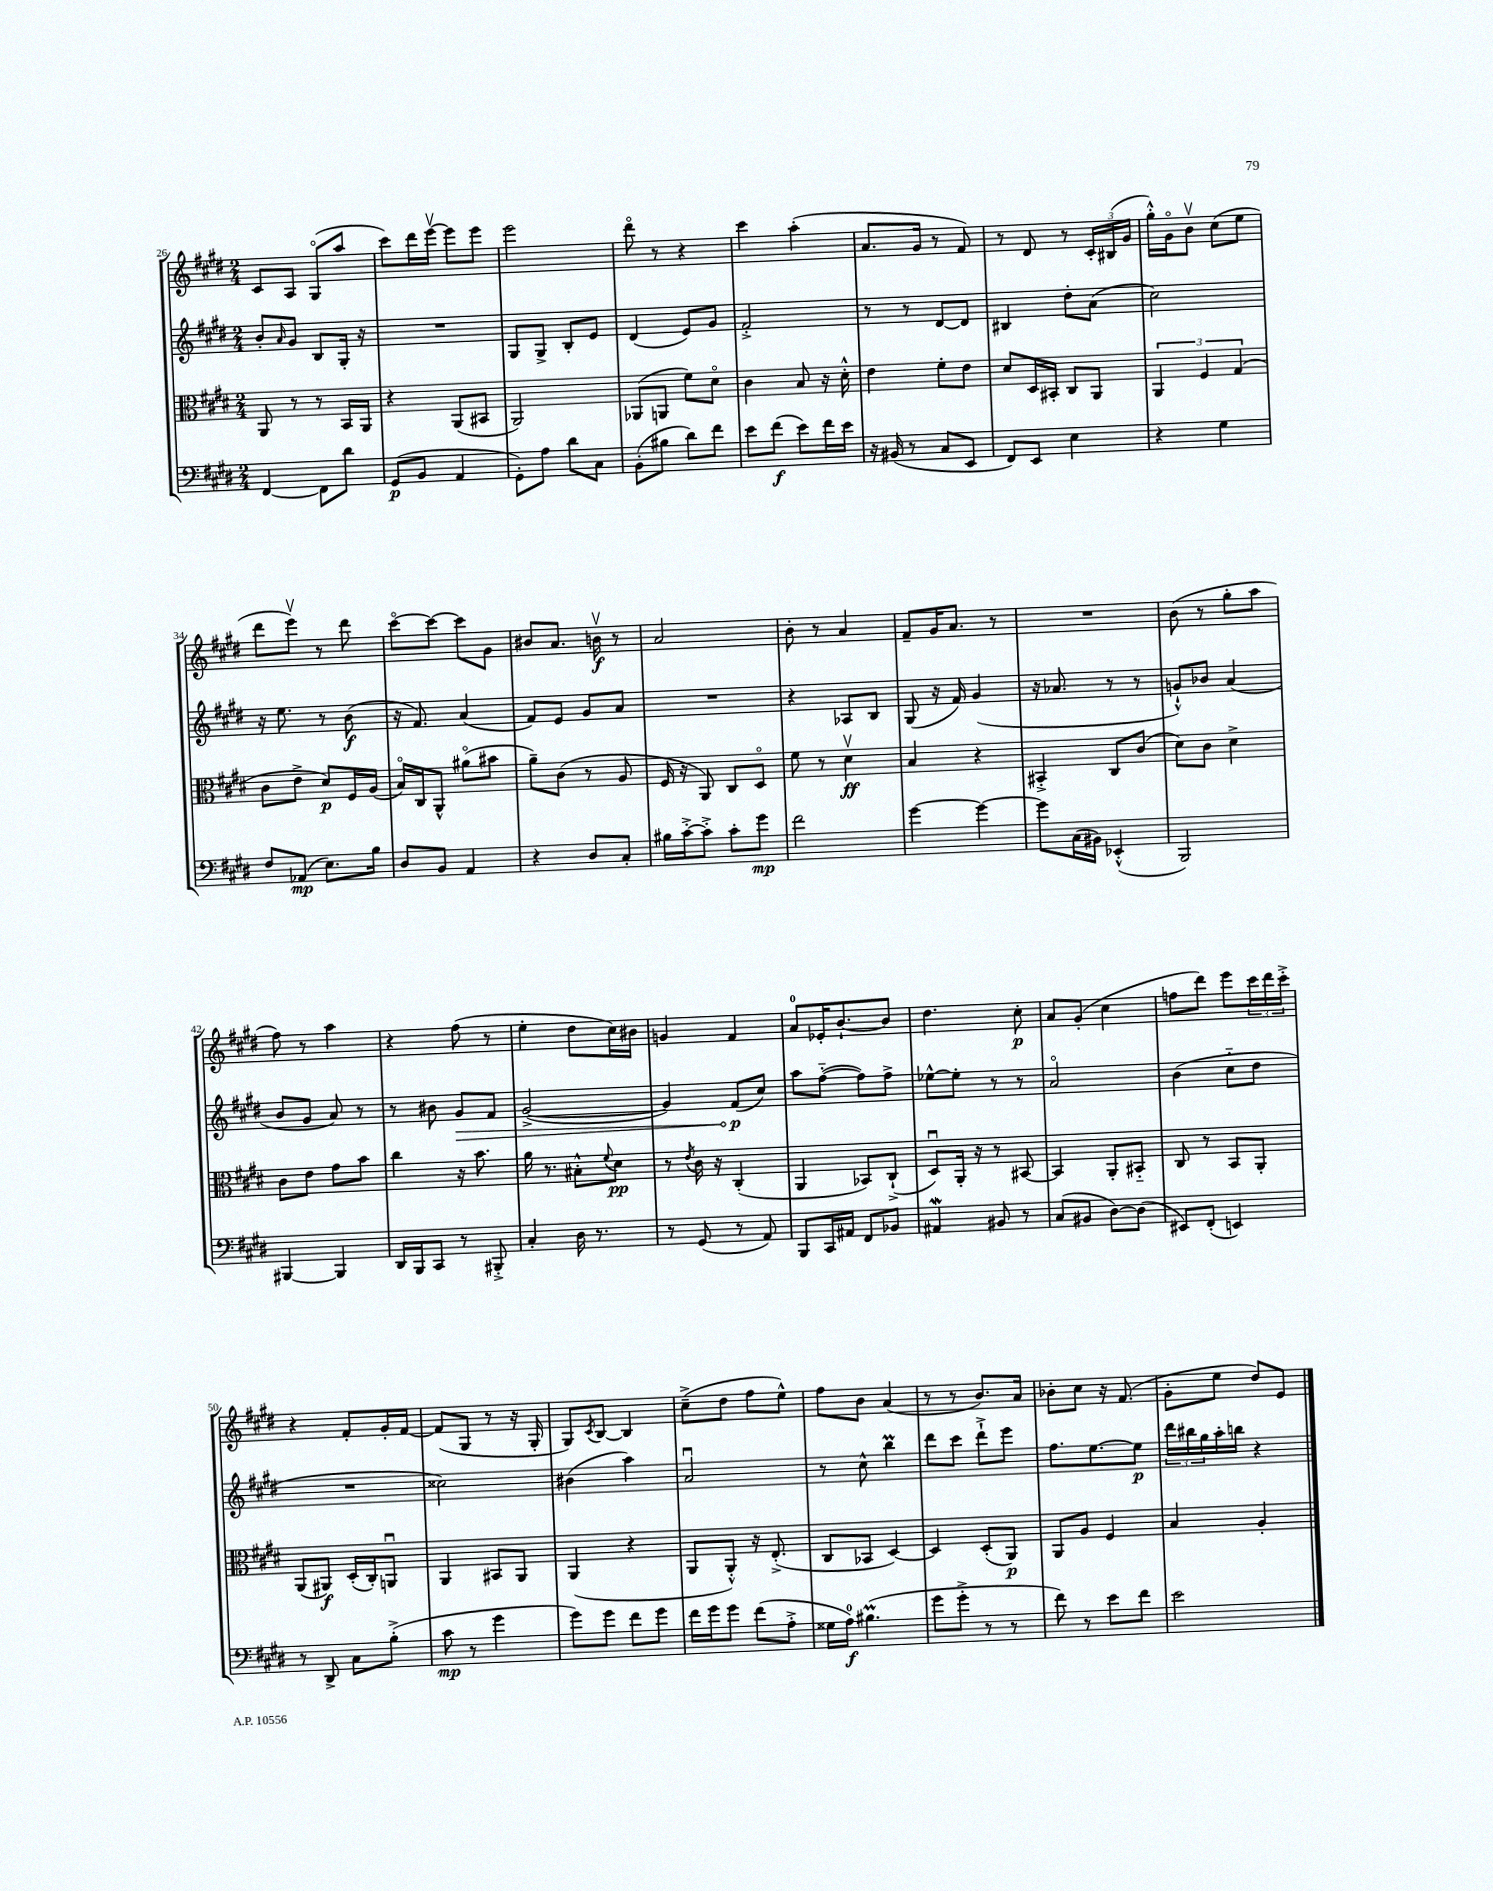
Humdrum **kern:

**kern	**dynam	**kern	**dynam	**kern	**dynam	**kern	**dynam
*part4	*part4	*part3	*part3	*part2	*part2	*part1	*part1
*staff4	*staff4	*staff3	*staff3	*staff2	*staff2	*staff1	*staff1
*clefF4	*	*clefC3	*	*clefG2	*	*clefG2	*
*k[f#c#g#d#]	*	*k[f#c#g#d#]	*	*k[f#c#g#d#]	*	*k[f#c#g#d#]	*
*M2/4	*	*M2/4	*	*M2/4	*	*M2/4	*
=26	=26	=26	=26	=26	=26	=26	=26
[4FF#/	.	8AA/	.	8b'/L	.	8c#/L	.
.	.	.	.	16qqa/	.	.	.
.	.	8r	.	8g#/J	.	8A/J	.
8FF#\L]	.	8r	.	8B/L	.	(8G#/L	.
8d#\J	.	16BB/LL	.	16G#'/Jk	.	8aa/J	.
.	.	16AA/JJ	.	16r	.	.	.
=27	=27	=27	=27	=27	=27	=27	=27
(8GG#/L	p	4r	.	2r	.	8ccc#\L)	.
8BB/J	.	.	.	.	.	16ddd#\L	.
.	.	.	.	.	.	[16eeev\JJ	.
4AA/	.	(8AA/L	.	.	.	8eee\L]	.
.	.	8BB#X/J	.	.	.	8eee\J	.
=28	=28	=28	=28	=28	=28	=28	=28
8GG#'\L)	.	2AA/)	.	8G#/L	.	2eee\	.
8A\J	.	.	.	8G#^/J	.	.	.
8d#\L	.	.	.	8B'/L	.	.	.
8C#\J	.	.	.	8e/J	.	.	.
=29	=29	=29	=29	=29	=29	=29	=29
(8BB'\L	.	(8AA-X/L	.	(4d#/	.	8ddd#\	.
8B#X\J	.	8AAn/J	.	.	.	8r	.
8d#\L)	.	8f#\L)	.	8e/L)	.	4r	.
8f#\J	.	8d#\J	.	8g#/J	.	.	.
=30	=30	=30	=30	=30	=30	=30	=30
8e\L	.	4c#\	.	2f#'^/	.	4ccc#\	.
(8f#\J	f	.	.	.	.	.	.
8e\L)	.	8B/	.	.	.	(4aa'\	.
16f#\L	.	16r	.	.	.	.	.
16e\JJ	.	16d#'^^\	.	.	.	.	.
=31	=31	=31	=31	=31	=31	=31	=31
16r	.	4e\	.	8r	.	8.a/L	.
(16BB#X/	.	.	.	.	.	.	.
8r	.	.	.	8r	.	.	.
.	.	.	.	.	.	16g#/Jk	.
8C#/L	.	8f#'\L	.	[8d#/L	.	8r	.
8EE/J	.	8e\J	.	8d#/J]	.	8f#/)	.
=32	=32	=32	=32	=32	=32	=32	=32
8FF#/L)	.	8d#/L	.	4B#X/	.	8r	.
8EE/J	.	16D#/L	.	.	.	8d#/	.
.	.	16BB#X'/JJ	.	.	.	.	.
4E\	.	8C#/L	.	8dd#'\L	.	8r	.
.	.	8AA/J	.	(8a\J	.	24c#'/LL	.
.	.	.	.	.	.	(24B#X/	.
.	.	.	.	.	.	24g#/JJ	.
=33	=33	=33	=33	=33	=33	=33	=33
4r	.	6AA/	.	2cc#\)	.	16gg#'^^\LL)	.
.	.	.	.	.	.	16g#\J	.
.	.	.	.	.	.	8bv\J	.
.	.	6F#/	.	.	.	.	.
4G#\	.	.	.	.	.	(8cc#\L	.
.	.	(6G#/	.	.	.	.	.
.	.	.	.	.	.	8ee\J	.
!!LO:LB:g=z
=34	=34	=34	=34	=34	=34	=34	=34
8F#/L	.	8c#\L	.	16r	.	8ddd#\L	.
.	.	.	.	8.ee\	.	.	.
(8AA-X/J	mp	8e^\J	.	.	.	8eeev\J)	.
8.E\L)	.	8d#/L)	p	8r	.	8r	.
.	.	16F#/L	.	(8b\	f	8ddd#\	.
16B\Jk	.	(16A/JJ	.	.	.	.	.
=35	=35	=35	=35	=35	=35	=35	=35
8D#/L	.	16B/LL)	.	16r	.	[8ccc#\L	.
.	.	16C#/J	.	8.f#/)	.	.	.
8BB/J	.	8AA^^/J	.	.	.	8ccc#\J_	.
4AA/	.	(8a#X\L	.	(4a/	.	8ccc#\L]	.
.	.	8b#X\J	.	.	.	8g#\J	.
=36	=36	=36	=36	=36	=36	=36	=36
4r	.	8a~\L)	.	8f#/L)	.	8b#X/L	.
.	.	(8c#\J	.	8e/J	.	8.a/J	.
8D#/L	.	8r	.	8g#/L	.	.	.
.	.	.	.	.	.	16bnv\	f
8C#'/J	.	8A/	.	8a/J	.	8r	.
=37	=37	=37	=37	=37	=37	=37	=37
16B#X\LL	.	16F#/	.	2r	.	2a/	.
[16c#'^\J	.	16r	.	.	.	.	.
8c#'^\J]	.	8AA/)	.	.	.	.	.
8c#'\L	.	8C#/L	.	.	.	.	.
8g#\J	mp	8D#/J	.	.	.	.	.
=38	=38	=38	=38	=38	=38	=38	=38
2f#\	.	8f#\	.	4r	.	8b'\	.
.	.	8r	.	.	.	8r	.
.	.	4d#v\	ff	8A-X/L	.	4a/	.
.	.	.	.	8B/J	.	.	.
=39	=39	=39	=39	=39	=39	=39	=39
[4g#\	.	4B/	.	(8G#/	.	8f#~/L	.
.	.	.	.	16r	.	16g#/K	.
.	.	.	.	16f#/)	.	8.a/J	.
4g#\_	.	4r	.	(4g#/	.	.	.
.	.	.	.	.	.	8r	.
=40	=40	=40	=40	=40	=40	=40	=40
8g#\L]	.	4BB#X'^/	.	16r	.	2r	.
.	.	.	.	8.a-X/	.	.	.
(16C#\L	.	.	.	.	.	.	.
16BB#X\JJ)	.	.	.	.	.	.	.
(4EE-X'^^/	.	8C#/L	.	8r	.	.	.
.	.	(8c#/J	.	8r	.	.	.
=41	=41	=41	=41	=41	=41	=41	=41
2BBB/)	.	8d#\L)	.	8gn`^^/L)	.	(8b\	.
.	.	8c#\J	.	8b-X/J	.	8r	.
.	.	4d#^\	.	(4a/	.	8gg#'\L	.
.	.	.	.	.	.	8aa\J	.
!!LO:LB:g=z
=42	=42	=42	=42	=42	=42	=42	=42
[4BBB#X/	.	8c#\L	.	8b/L	.	8ff#\)	.
.	.	8e\J	.	8g#/J	.	8r	.
4BBB#/]	.	8g#\L	.	8a/)	.	4aa\	.
.	.	8b\J	.	8r	.	.	.
=43	=43	=43	=43	=43	=43	=43	=43
16DD#/LL	.	4cc#\	.	8r	.	4r	.
16BBB/J	.	.	.	.	.	.	.
8CC#/J	.	.	.	8b#X\	.	.	.
!	!	!	!	!	!LO:HP:b	!	!
8r	.	16r	.	8g#/L	>	(8ff#\	.
.	.	8.b\	.	.	.	.	.
8BBB#X'^/	.	.	.	8f#/J	.	8r	.
=44	=44	=44	=44	=44	=44	=44	=44
4C#'/	.	16a\	.	([2g#^/	.	4ee'\	.
.	.	8.r	.	.	.	.	.
16D#\	.	8B#X'^^\L	.	.	.	8dd#\L	.
8.r	.	.	.	.	.	.	.
.	.	8qqf#/	.	.	.	.	.
.	.	8d#\J	pp	.	.	16cc#\L)	.
.	.	.	.	.	.	16b#X\JJ	.
=45	=45	=45	=45	=45	=45	=45	=45
8r	.	8r	.	4g#/])	.	4gn/	.
.	.	8qe/	.	.	.	.	.
(8GG#/	.	16c#\	.	.	.	.	.
.	.	16r	.	.	.	.	.
8r	.	(4C#'/	.	(8f#/L	p	4f#/	.
8AA/)	.	.	.	8cc#/J)	]	.	.
=46	=46	=46	=46	=46	=46	=46	=46
8BBB/L	.	4AA/	.	8aa\L	.	8a/L	.
16CC#/L	.	.	.	([8ff#\J	.	16e-X'/K	.
16AA#X/JJ	.	.	.	.	.	[8.b`/	.
8FF#/L	.	8BB-X/L)	.	8ff#\L])	.	.	.
8BB-X/J	.	(8C#`^/J	.	8ff#^\J	.	8b/J]	.
=47	=47	=47	=47	=47	=47	=47	=47
4AA#XW/	.	8D#u/L)	.	[8ee-X^^\L	.	4.dd#\	.
.	.	16AA'/Jk	.	8ee-'\J]	.	.	.
.	.	16r	.	.	.	.	.
8BB#X/	.	8r	.	8r	.	.	.
8r	.	[8BB#X/	.	8r	.	8cc#'\	p
=48	=48	=48	=48	=48	=48	=48	=48
(8C#/L	.	4BB#/]	.	2a/	.	8a/L	.
8BB#X/J	.	.	.	.	.	(8g#'/J	.
[8D#\L)	.	8AA'/L	.	.	.	4cc#\	.
(8D#\J]	.	8BB#X/J	.	.	.	.	.
=49	=49	=49	=49	=49	=49	=49	=49
8EE#X/L)	.	8C#/	.	(4b\	.	8ffn\L	.
(8FF#'/J	.	8r	.	.	.	8ddd#\J)	.
4EEn/)	.	8BB/L	.	8cc#\L	.	8eee\L	.
.	.	8AA'/J	.	8dd#\J	.	24ccc#\L	.
.	.	.	.	.	.	24ddd#\	.
.	.	.	.	.	.	24ccc#'^\JJ	.
!!LO:LB:g=z
=50	=50	=50	=50	=50	=50	=50	=50
8r	.	(8AA/L	.	2r	.	4r	.
8DD#^/	.	8AA#X/J)	f	.	.	.	.
8C#\L	.	(16D#'/LL	.	.	.	8f#'/L	.
.	.	16C#'/J)	.	.	.	.	.
(8B'^\J	.	8AAnu/J	.	.	.	16g#'/L	.
.	.	.	.	.	.	[16f#/JJ	.
=51	=51	=51	=51	=51	=51	=51	=51
8c#\	mp	4AA/	.	2cc##X\)	.	(8f#/L]	.
8r	.	.	.	.	.	8G#/J	.
4g#\	.	8BB#X/L	.	.	.	8r	.
.	.	8AA/J	.	.	.	16r	.
.	.	.	.	.	.	16G#'/	.
=52	=52	=52	=52	=52	=52	=52	=52
8g#\L)	.	(4AA/	.	(4b#X\	.	8G#/L)	.
.	.	.	.	.	.	8qc#/	.
8g#\J	.	.	.	.	.	[8B/J	.
8f#\L	.	4r	.	4aa\)	.	4B/]	.
8g#\J	.	.	.	.	.	.	.
=53	=53	=53	=53	=53	=53	=53	=53
16f#\LL	.	8AA/L	.	2au/	.	(8cc#~^\L	.
16g#\J	.	.	.	.	.	.	.
8g#\J	.	8AA'^^/J)	.	.	.	8dd#\J	.
(8f#\L	.	16r	.	.	.	8ff#\L	.
.	.	(8.E'^/	.	.	.	.	.
8A'^\J	.	.	.	.	.	8ee^^\J)	.
=54	=54	=54	=54	=54	=54	=54	=54
16G##X\LL	.	8C#/L	.	8r	.	8ff#\L	.
16A\JJ)	f	.	.	.	.	.	.
(4.B#Xm\	.	8BB-X/J	.	8cc#^^\	.	8b\J	.
.	.	[4D#/)	.	4bbM\	.	(4a/	.
=55	=55	=55	=55	=55	=55	=55	=55
8g#\L	.	4D#/]	.	8ddd#\L	.	8r	.
8g#'^\J	.	.	.	8ccc#\J	.	8r	.
8r	.	(8D#'/L	.	8ddd#`^\L	.	8.b/L)	.
8r	.	8AA/J)	p	8eee\J	.	.	.
.	.	.	.	.	.	16a/Jk	.
=56	=56	=56	=56	=56	=56	=56	=56
8f#\)	.	8AA/L	.	8.ff#\L	.	8b-X'\L	.
8r	.	8A/J	.	.	.	8cc#\J	.
.	.	.	.	[8.ee\	.	.	.
8e\L	.	4F#/	.	.	.	16r	.
.	.	.	.	.	.	(8.f#/	.
8f#\J	.	.	.	8ee\J]	p	.	.
=57	=57	=57	=57	=57	=57	=57	=57
2e\	.	4B/	.	24ddd#\LL	.	8g#'\L	.
.	.	.	.	24bb#X\	.	.	.
.	.	.	.	24gg#\	.	.	.
.	.	.	.	16aa'\	.	8ee\J	.
.	.	.	.	16bbn\JJ	.	.	.
.	.	4A'/	.	4r	.	8dd#/L)	.
.	.	.	.	.	.	8e/J	.
==	==	==	==	==	==	==	==
*-	*-	*-	*-	*-	*-	*-	*-
